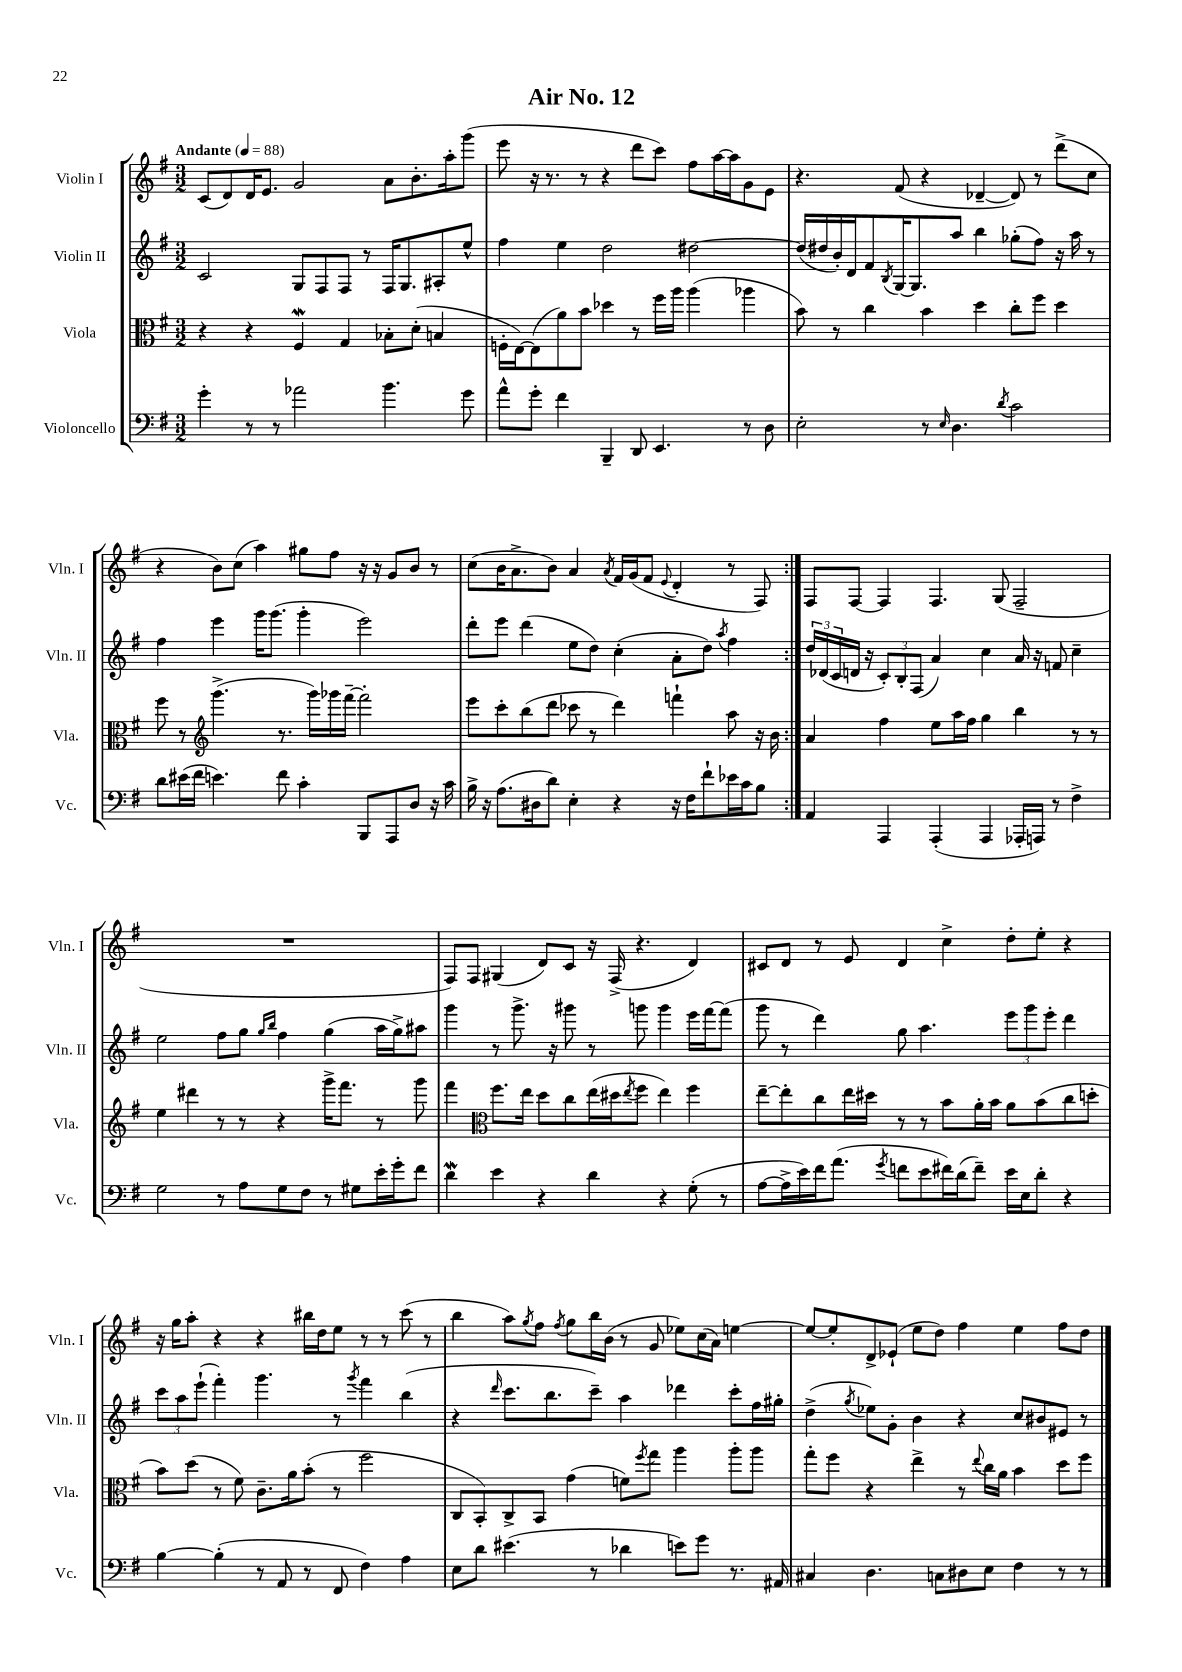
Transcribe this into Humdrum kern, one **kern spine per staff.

**kern	**kern	**kern	**kern
*part4	*part3	*part2	*part1
*staff4	*staff3	*staff2	*staff1
*I"Violoncello	*I"Viola	*I"Violin II	*I"Violin I
*I'Vc.	*I'Vla.	*I'Vln. II	*I'Vln. I
*clefF4	*clefC3	*clefG2	*clefG2
*k[f#]	*k[f#]	*k[f#]	*k[f#]
*M3/2	*M3/2	*M3/2	*M3/2
*MM88	*MM88	*MM88	*MM88
=1	=1	=1	=1
!	!	!	!LO:TX:a:B:t=Andante
4g'\	4r	2c/	(8c/L
.	.	.	8d/)
8r	4r	.	16d/K
.	.	.	8.e/J
8r	.	.	.
2a-X\	4F#W/	8G/L	2g/
.	.	8F#/	.
.	4G/	8F#/J	.
.	.	8r	.
4.b\	8B-X'\L	16F#/KL	8a\L
.	.	8.G/	.
.	(8d'\J	.	8.b'\
.	4Bn/	8A#X'/	.
.	.	.	16aa'\k
8g\	.	8ee^^/J	(8ggg\J
=2	=2	=2	=2
8a^^\L	16Fn'\LL	4ff#\	8eee\
.	[16E\J)	.	.
8g'\J	(8E\]	.	16r
.	.	.	8.r
4f#\	8a\)	4ee\	.
.	8b\J	.	8r
4BBB~/	4dd-X\	2dd\	4r
8DD/	8r	.	8ddd\L
4.EE/	16ff#\LL	.	8ccc\J)
.	16aa\JJ	.	.
.	(4aa\	[2dd#X\	8ff#\L
.	.	.	[16aa\L
.	.	.	16aa\J]
8r	4aa-X\	.	8g\
8D\	.	.	8e\J
=3	=3	=3	=3
2E'\	8b\)	(16dd#/LL]	4.r
.	.	16dd#X/	.
.	8r	16b'/)	.
.	.	16d/J	.
.	4cc\	8f#/	.
.	.	8qB/	.
.	.	[16G/K	(8f#/
.	.	8.G/]	.
8r	4b\	.	4r
16qqE/	.	.	.
4.D\	.	8aa/J	.
.	4dd\	4bb\	[4d-X~/
8qd/	.	.	.
2c\	8cc'\L	(8gg-X'\L	8d-/])
.	8ff#\J	8ff#\J)	8r
.	4dd\	16r	(8ddd^\L
.	.	16aa\	.
.	.	8r	8cc\J
!!LO:LB:g=z
=4	=4	=4	=4
8d\L	8ff#\	4ff#\	4r
(16e#X\L	8r	.	.
16f#\JJ	.	.	.
*	*clefG2	*	*
4.en\)	(4.ggg^\	4eee\	8b\L)
.	.	.	(8cc\J
.	.	16ggg\KL	4aa\)
.	.	(8.ggg\J	.
8f#\	8.r	.	.
4c'\	.	4ggg'\	8gg#X\L
.	16ggg\LL)	.	.
.	16ggg-X\	.	8ff#\J
.	[16fff#~\JJ	.	.
8BBB/L	2fff#'\]	2eee\)	16r
.	.	.	16r
8AAA/	.	.	8g/L
8D/J	.	.	8b/J
16r	.	.	8r
16c\	.	.	.
=5	=5	=5	=5
16B^\	8eee\L	8ddd'\L	(8cc\L
16r	.	.	.
(8.A\L	8ccc'\	8eee\J	16b\K
.	.	.	8.a^\
.	(8bb\	(4ddd\	.
16D#X\k	.	.	.
8d\J)	8ddd\J	.	8b\J)
4E'\	8ccc-X\	8ee\L	4a/
.	8r	8dd\J)	.
.	.	.	8qa/
4r	4ddd\)	(4cc'\	16f#/LL
.	.	.	(16g/J
.	.	.	8f#/J
.	.	.	8qqe/
16r	4fffn`\	8a'\L	4d'/
16F#\KL	.	.	.
8f#`\	.	8dd\J)	.
.	.	8qaa/	.
16e-X\L	8aa\	4ff#\	8r
16c\J	.	.	.
8B\J	16r	.	8F#/)
.	16b\	.	.
=6:|!	=6:|!	=6:|!	=6:|!
4AA/	4a/	24dd/LL	8F#/L
.	.	(24d-X/	.
.	.	24c/	.
.	.	16dn/JJ	[8F#/J
.	.	16r	.
4AAA/	4ff#\	12c'/L)	4F#/]
.	.	12B'/	.
.	.	(12F#/J	.
(4AAA'/	8ee\L	4a/)	4.F#/
.	16aa\L	.	.
.	16ff#\JJ	.	.
4AAA/	4gg\	4cc\	.
.	.	.	(8G/
16AAA-X'/LL	4bb\	16a/	2F#~/
16AAAn/JJ)	.	16r	.
8r	.	8fn/	.
4F#^\	8r	4cc~\	.
.	8r	.	.
!!LO:LB:g=z
=7	=7	=7	=7
2G\	4ee\	2ee\	1.r
.	4ddd#X\	.	.
8r	8r	8ff#\L	.
8A\L	8r	8gg\J	.
.	.	16qqgg/LL	.
.	.	16qqbb/JJ	.
8G\	4r	4ff#\	.
8F#\J	.	.	.
8r	16ggg^\KL	(4gg\	.
.	8.fff#\J	.	.
8G#X\L	.	.	.
16e'\L	8r	16aa\LL	.
16g'\J	.	16gg^\J)	.
8f#\J	8ggg\	8aa#X\J	.
=8	=8	=8	=8
4dW\	4fff#\	4ggg\	8F#/L)
.	.	.	8F#/J
*	*clefC3	*	*
4e\	8.ff#\L	8r	(4G#X/
.	.	8.ggg^\	.
.	16ee\Jk	.	.
4r	8dd\L	.	8d/L)
.	.	16r	.
.	8cc\	8ggg#X\	8c/J
4d\	(16ee\L	8r	16r
.	16dd#X\J	.	(16F#^/
.	8qee/	.	.
.	8ff#\J	8gggn\	4.r
4r	4ee\)	4ggg\	.
(8G'\	4ff#\	16eee\LL	4d/)
.	.	[16fff#\J	.
8r	.	(8fff#\J]	.
=9	=9	=9	=9
[8A\L	[8ee~\L	8ggg\	8c#X/L
16A^\L]	8ee'\]	8r	8d/J
16e\)	.	.	.
16f#\J	8cc\	4ddd\)	8r
(8.a\J	.	.	.
.	16ee\L	.	8e/
.	16dd#X\JJ	.	.
8qg/	.	.	.
8fn\L	8r	8gg\	4d/
8e\	8r	4.aa\	.
16f#X\L)	8b\L	.	4cc^\
(16d\J	.	.	.
8f#~\J)	16a'\L	.	.
.	16b\JJ	.	.
16e\LL	8a\L	12eee\L	8dd'\L
16E\J	.	.	.
.	.	12ggg\	.
8d'\J	(8b\	.	8ee'\J
.	.	12eee'\J	.
4r	8cc\	4ddd\	4r
.	8ddn'\J	.	.
!!LO:LB:g=z
=10	=10	=10	=10
[4B\	8b\L)	12ccc\L	16r
.	.	.	16gg\KL
.	.	12aa\	.
.	(8dd\J	.	8aa'\J
.	.	(12eee`\J	.
(4B'\]	8r	4fff#'\)	4r
.	8f#\)	.	.
8r	8.c~\L	4.ggg\	4r
8AA/	.	.	.
.	16a\k	.	.
8r	(8b'\J	.	16bb#X\LL
.	.	.	16dd\J
8FF#/	8r	8r	8ee\J
.	.	8qggg/	.
4F#\)	2ff#\	4fff#\	8r
.	.	.	8r
4A\	.	(4bb\	(8ccc\
.	.	.	8r
=11	=11	=11	=11
8E\L	8C/L	4r	4bb\
8d\J	8BB'/)	.	.
.	.	16qqddd/	.
(4.e#X\	8C^/	8.ccc\L	8aa\L)
.	.	.	8qgg/
.	8BB/J	.	8ff#\J
.	.	8.bb\	.
.	.	.	8qff#/
.	(4g\	.	8gg\L
8r	.	8ccc~\J)	16bb\L
.	.	.	(16b\JJ
4d-X\	8fn\L)	4aa\	8r
.	8qff#/	.	.
.	8gg\J	.	8g/
8en\L)	4aa\	4ddd-X\	8ee-X\L)
8g\J	.	.	(16cc\L
.	.	.	16a\JJ)
8.r	8aa'\L	8ccc'\L	[4een\
.	8aa\J	16ff#\L	.
16AA#X/	.	16gg#X'\JJ	.
=12	=12	=12	=12
4C#X/	8gg'\L	(4dd^\	8ee/L_
.	8ff#\J	.	8ee'/]
.	.	8qgg/	.
4.D\	4r	8ee-X\L)	8d^/
.	.	8g'\J	(8e-X`/J
.	4ee^\	4b\	8ee\L
8Cn\L	.	.	8dd\J)
8D#X\	8r	4r	4ff#\
.	8qqee/	.	.
8E\J	16cc\LL	.	.
.	16a\JJ	.	.
4F#\	4b\	8cc/L	4ee\
.	.	8b#X/	.
8r	8dd\L	8e#X/J	8ff#\L
8r	8ff#\J	8r	8dd\J
==	==	==	==
*-	*-	*-	*-
